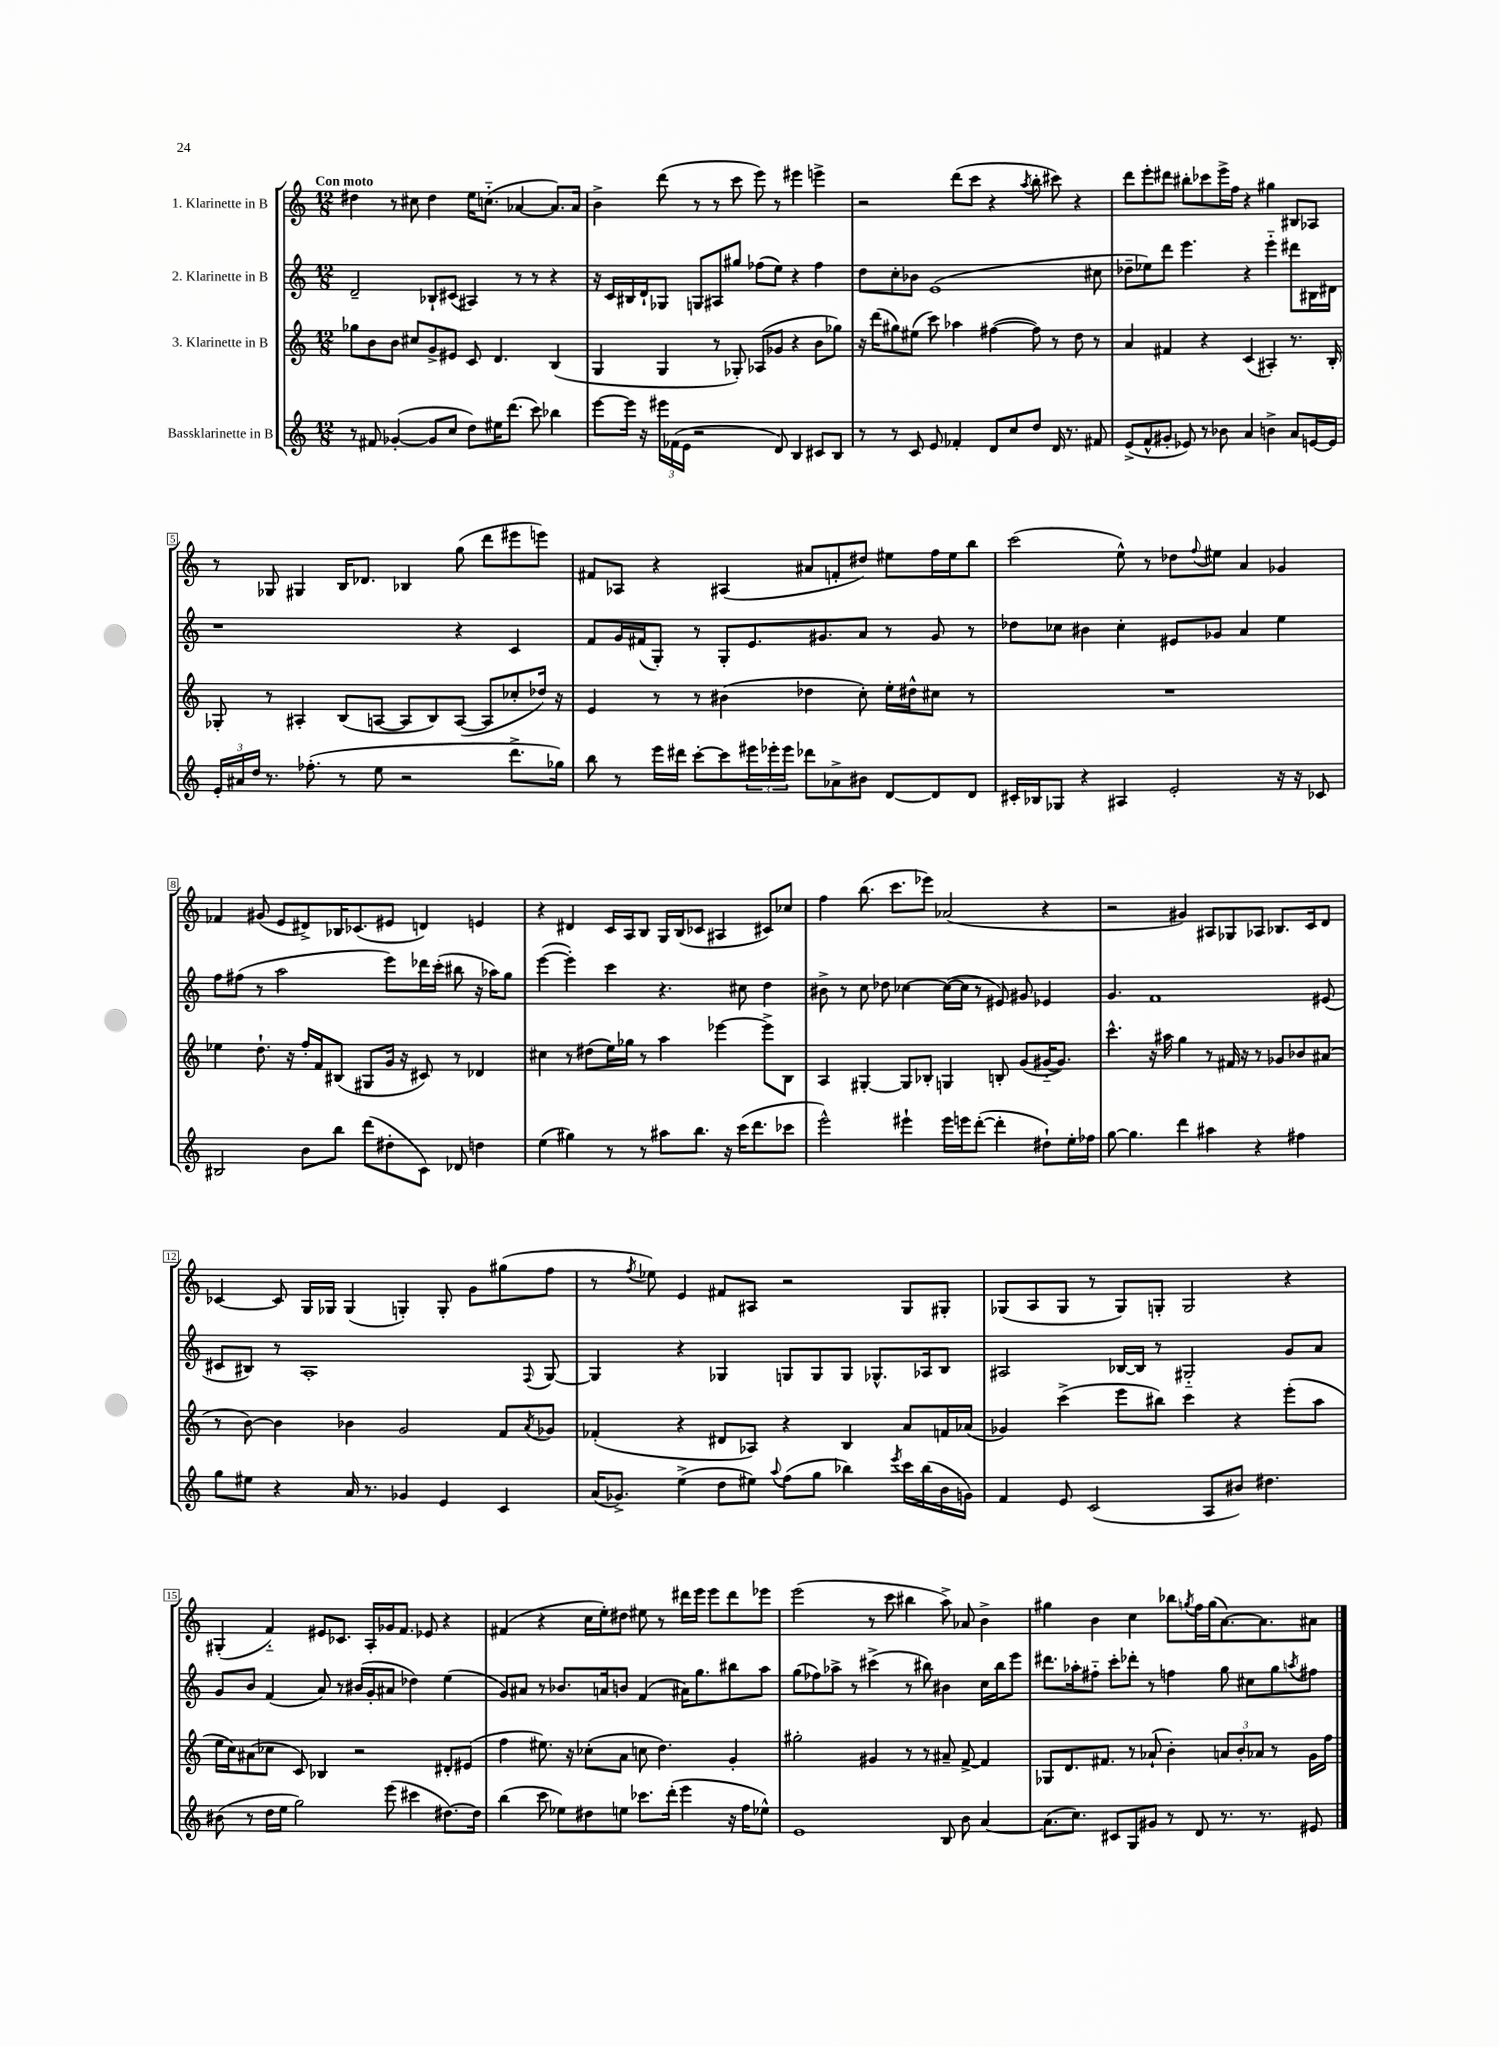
<<
\new StaffGroup <<
\new Staff = "s0" \with { instrumentName = "1. Klarinette in B" } {
    \clef treble \key c \major \numericTimeSignature \time 12/8 \tempo "Con moto"
    dis''4 r8 cis''8 dis''4 e''16 c''8.-_( aes'4~ aes'8.) aes'16 |
    b'4-> d'''8( r8 r8 c'''8 e'''8) r8 eis'''4 e'''4-> |
    r2 d'''8( c'''8 r4 \acciaccatura { a''8 } b''8-. cis'''8) r4 |
    d'''8 e'''8-. dis'''8 bis''8-. ces'''8 e'''16-> f''16 r4 gis''4 bis8 aes8 |
    r8 ges8 gis4 b16 des'8. bes4 g''8( d'''8 eis'''8 e'''8) |
    fis'8 aes8 r4 ais4( ais'8 f'8-. dis''8) eis''8 f''16 eis''16 b''8 |
    c'''2( e''8-^) r8 des''8 \appoggiatura { f''8 } eis''8 a'4 ges'4 |
    fes'4 gis'8( e'8 dis'8->) bes16 ces'8.( eis'8 d'4) e'4 |
    r4 dis'4 c'16 a16 b8 g16 b16( ces'8 ais4 cis'8) ces''8 |
    f''4 b''8.( c'''8. ees'''8) aes'2( r4 |
    r2 gis'4) ais8 ges8 aes8 bes8. c'16 d'8 |
    ces'4~ ces'8 g16 ges16 ges4( g4-.) g8-. g'8 gis''8( f''8 |
    r8 \acciaccatura { f''8 } ees''8) e'4 fis'8 ais8 r2 g8 gis8-. |
    ges8( a8 ges8 r8 ges8) g8-. g2 r4 |
    gis4-.( f'4-_) eis'8 ces'8. a16-. ges'16 f'8. ees'8 r4 |
    fis'4( r4 c''16 e''16-.) dis''8 eis''8 r8 dis'''16 e'''16 e'''8 dis'''8 ees'''8 |
    e'''2( r8 c'''8 bis''4 a''8->) aes'8 b'4-> |
    gis''4 b'4 c''4 bes''8 \acciaccatura { g''8 } f''16 g''16( a'8.~) a'8. ais'8 \bar "|." |
}
\new Staff = "s1" \with { instrumentName = "2. Klarinette in B" } {
    \clef treble \key c \major \numericTimeSignature \time 12/8
    d'2-- bes8-! cis'8( ais4) r8 r8 r4 |
    r16 c'16 bis16 d'16-! ges8 g8 ais8 gis''8 fes''8( e''8) r4 fes''4 |
    d''8 c''8-. bes'8 e'1( cis''8 |
    des''8-- ees''8) d'''8 e'''4. r4 e'''4-_ dis'''8 bis16 dis'16 |
    r1 r4 c'4 |
    f'8 g'16 fis'16( g8-.) r8 g8-. e'8. gis'8. a'8 r8 gis'8 r8 |
    des''8 ces''8 bis'4 ces''4-. eis'8 ges'8 a'4 e''4 |
    f''8 fis''8( r8 a''2 e'''8) des'''16 c'''16-.( bis''8 r16 aes''16) g''8 |
    e'''4~( e'''4-.) c'''4 r4. cis''8 d''4 |
    bis'8-> r8 c''8 des''8 ces''4~ ces''16~( ces''16 r8 eis'8) gis'8 ees'4 |
    g'4. f'1 eis'8( |
    cis'8 bis8) r8 a1-. \appoggiatura { f8 } g8~ |
    g4 r4 ges4 g8 g8 g8 ges8.-^ aes16 b8 |
    ais2 bes16~ bes16 r8 gis2-_ g'8 a'8 |
    g'8 b'8 f'4( a'8) r8 bis'16( g'16-. ais'8 des''4) e''4( |
    g'8) ais'8 r8 bes'8. a'16 b'8 f'4( ais'16) g''8. bis''8 a''8 |
    g''8( fes''8) aes''8-> r8 cis'''4->( r8 bis''8) bis'4 c''16 bis''16 e'''8 |
    dis'''8. aes''16-. fis''8-_ c'''8-. des'''8-. r8 f''4 g''8 cis''8 g''8 \acciaccatura { a''8 } fis''8 \bar "|." |
}
\new Staff = "s2" \with { instrumentName = "3. Klarinette in B" } {
    \clef treble \key c \major \numericTimeSignature \time 12/8
    ges''8 b'8 b'8 cis''8 g'8-> eis'8 c'8 d'4. b4( |
    g4 g4 r8 ges8-.) aes8( ges'8 r4 b'8 ges''8) |
    r16 d'''16( gis''8) eis''8( c'''8) aes''4 fis''4~( fis''8) r8 d''8 r8 |
    a'4 fis'4 r4 c'4( ais4-.) r8. b16-. |
    ges8-. r8 ais4-. b8( a8~ a8 b8) a8~( a8 ces''8-. des''16) r16 |
    e'4 r8 r8 bis'4( des''4 c''8-.) e''16-. dis''16-^ cis''8 r8 |
    R1. |
    ees''4 d''8.-! r16 f''16-. f'16 bis8( gis8 g'16 r16 cis'8) r8 des'4 |
    cis''4 r8 dis''8( e''16) ges''16 r8 a''4 ees'''4~ ees'''8-> b8 |
    a4 gis4~-. gis8 bes8-. g4 b8-. g'8( gis'16~-_ gis'8.) |
    c'''4.-^ r16 ais''16 g''4 r8 fis'16 r16 r8 ges'8 bes'8 ais'8( |
    r8 b'8~) b'4 bes'4 g'2 f'8 \acciaccatura { a'8 } ges'8 |
    fes'4-.( r4 dis'8 aes8) r4 b4 a'8 f'16 aes'16( |
    ges'4) c'''4->( e'''8 bis''8) c'''4 r4 e'''8-.( a''8 |
    e''16 c''16) ais'8( ces''8 c'8) bes4 r2 dis'8-. eis'8( |
    f''4 eis''8.) r16 ces''8-.( a'8 c''8 d''4.) g'4-. |
    gis''2-. gis'4 r8 r8 ais'8-- f'8~-> f'4 |
    ges8 d'8. fis'8. r8 aes'8-!( b'4-.) \tuplet 3/2 { a'8 b'8-. aes'8 } r8 g'16 f''16 \bar "|." |
}
\new Staff = "s3" \with { instrumentName = "Bassklarinette in B" } {
    \clef treble \key c \major \numericTimeSignature \time 12/8
    r8 fis'8 ges'4~-.( ges'8 c''8 d''8) eis''16 d'''8.( c'''8) bes''4 |
    e'''8~ e'''16 r16 \tuplet 3/2 { eis'''16 fes'16( e'16 } r2 d'8) b4 cis'8 b8 |
    r8 r8 c'8 e'8 fes'4-. d'8 c''8 d''8 d'16 r8. fis'8 |
    e'8->( f'8-^ gis'8-. ees'8) r8 bes'8 a'4 b'4-> a'8 e'16~ e'16 |
    \tuplet 3/2 { e'16-. ais'16 d''16 } r8. fes''8.-.( r8 e''8 r2 d'''8.-> ges''16) |
    b''8 r8 e'''16 dis'''16 c'''8~-. c'''8 \tuplet 3/2 { eis'''16 ees'''16-. ees'''16 } des'''8 aes'8-> bis'8 d'8~ d'8 d'8 |
    cis'16-. bes16 ges8 r4 ais4 e'2-. r16 r16 ces'8 |
    bis2 b'8 b''8 d'''8( dis''8-. c'8) des'8 d''4 |
    e''4( gis''4) r8 r8 ais''8 b''8. r16 c'''16( d'''8. ces'''8 |
    e'''2-^) eis'''4-! eis'''16 e'''16 d'''8~-.( d'''4-. dis''8-!) e''16-. fes''16 |
    g''8~ g''4. d'''4 ais''4 r4 fis''4 |
    g''8 eis''8 r4 a'16 r8. ges'4 e'4 c'4 |
    a'16( ges'8.->) e''4->( d''8 eis''8) \appoggiatura { a''8 } f''8( g''8 bes''4) \acciaccatura { e'''8 } c'''16 bes''16( b'16 g'16) |
    f'4 e'8 c'2( a8 bis'8) dis''4. |
    bis'8( r8 d''16 e''16 g''2) e'''8( cis'''4 dis''8.~) dis''16 |
    b''4( c'''8 ees''8) dis''8 e''8 ces'''8. d'''16-.( e'''4 r16 f''16 ees''8-^) |
    e'1 b8 b'8 a'4~ |
    a'8.( c''8.) cis'8 g8 gis'8 r8 d'8 r8. r8. eis'8 \bar "|." |
}
>>
>>
\layout { \context { \Score \override BarNumber.stencil = #(make-stencil-boxer 0.1 0.3 ly:text-interface::print) } }
